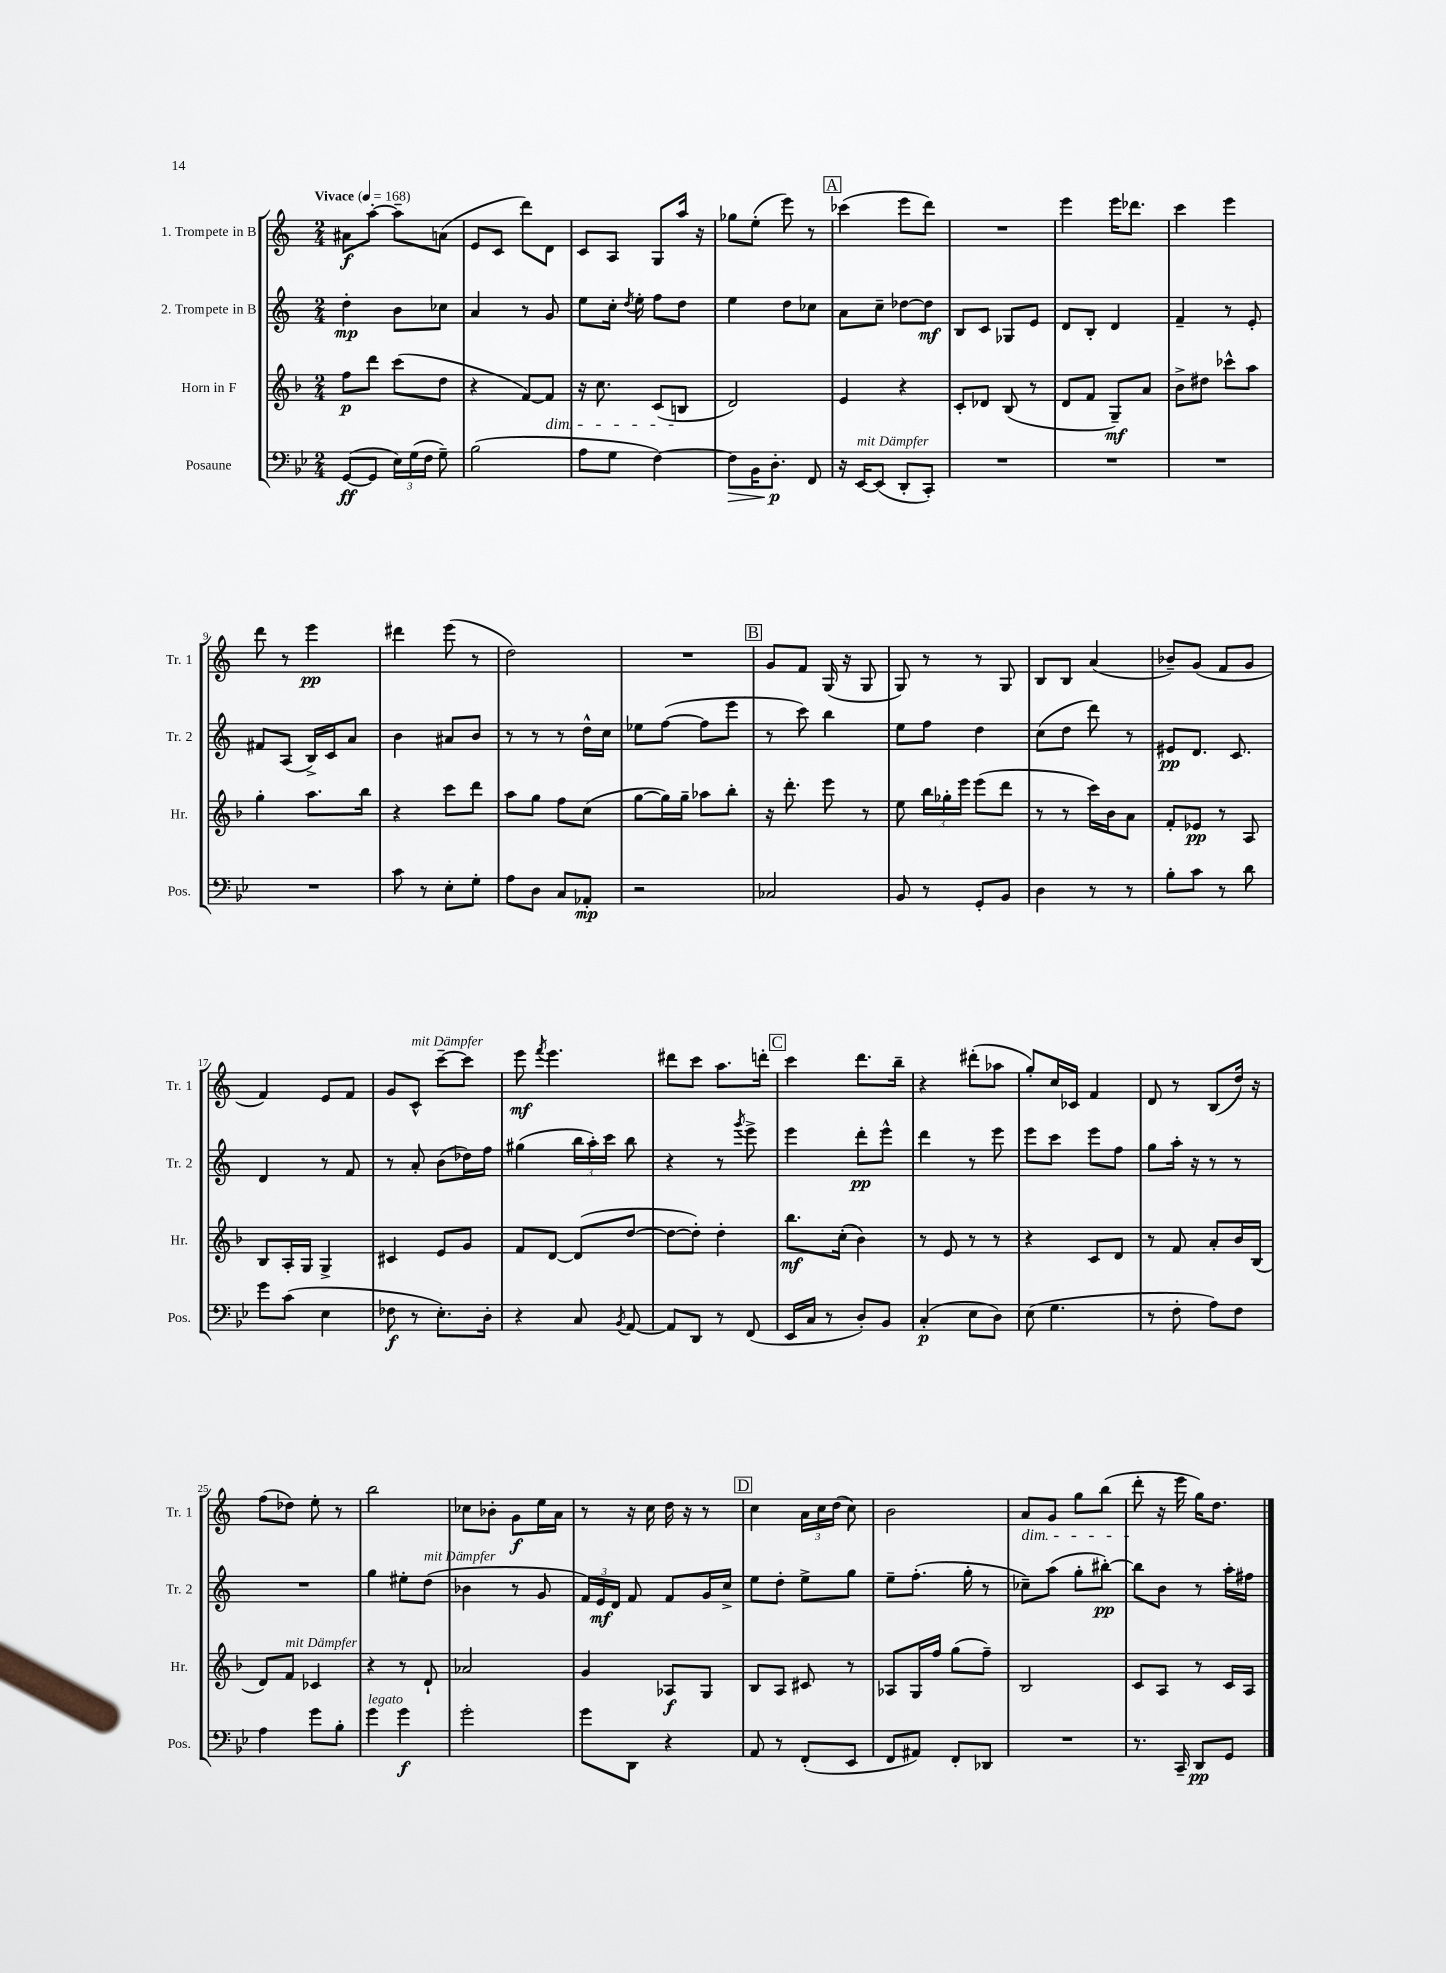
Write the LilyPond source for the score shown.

<<
\new StaffGroup <<
\new Staff = "s0" \with { instrumentName = "1. Trompete in B" shortInstrumentName = "Tr. 1" } {
    \clef treble \key c \major \numericTimeSignature \time 2/4 \tempo "Vivace" 4 = 168
    \autoBeamOff ais'8[\f a''8]~-. a''8[-- a'8]( |
    e'8[ c'8] d'''8[) d'8] |
    c'8[ a8] g8[ a''16] r16 |
    ges''8[ e''8]-.( e'''8) r8 |
    \mark \markup { \box "A" } ces'''4( e'''8[ d'''8]) |
    R2 |
    e'''4 e'''16[ des'''8.] |
    c'''4 e'''4 |
    d'''8 r8 e'''4\pp |
    dis'''4 e'''8( r8 |
    d''2) |
    R2 |
    \mark \markup { \box "B" } g'8[ f'8] g16( r16 g8 |
    g8) r8 r8 g8 |
    b8[ b8] a'4( |
    bes'8[--) g'8]( f'8[ g'8] |
    f'4) e'8[ f'8] |
    g'8[ c'8]-^^\markup { \italic "mit Dämpfer" } c'''8[~-- c'''8] |
    e'''8\mf \acciaccatura { f'''8 } e'''4. |
    dis'''8[ c'''8] a''8.[ d'''16]-. |
    \mark \markup { \box "C" } c'''4 d'''8.[ b''16]-- |
    r4 dis'''8[-.( aes''8] |
    g''8[-.) c''16 ces'16] f'4 |
    d'8 r8 b8[( d''16]) r16 |
    f''8[( des''8]) e''8-. r8 |
    b''2 |
    ces''8[ bes'8]-. g'8[\f e''16 a'16] |
    r8 r16 c''16 d''16 r16 r8 |
    \mark \markup { \box "D" } c''4 \tuplet 3/2 { a'16[ c''16 d''16]( } c''8) |
    b'2 |
    a'8[\dim g'8] g''8[ b''8]( |
    d'''8-.\! r16 e'''16 g''16[) d''8.] \bar "|." |
}
\new Staff = "s1" \with { instrumentName = "2. Trompete in B" shortInstrumentName = "Tr. 2" } {
    \clef treble \key c \major \numericTimeSignature \time 2/4
    \autoBeamOff d''4-.\mp b'8[ ces''8] |
    a'4 r8 g'8 |
    e''8[ c''16]-. \acciaccatura { d''8 } e''16-. f''8[ d''8] |
    e''4 d''8[ ces''8] |
    \mark \markup { \box "A" } a'8[ c''8]-- des''8[~ des''8]\mf |
    b8[ c'8] ges8[ e'8] |
    d'8[ b8]-. d'4 |
    f'4-- r8 e'8-. |
    fis'8[ a8]( b16[->) c'16 a'8] |
    b'4 ais'8[ b'8] |
    r8 r8 r8 d''16[-^ c''16] |
    ees''8[ f''8]~( f''8[ e'''8] |
    \mark \markup { \box "B" } r8 c'''8) b''4 |
    e''8[ f''8] d''4 |
    c''8[( d''8] d'''8) r8 |
    eis'8[\pp d'8.] c'8. |
    d'4 r8 f'8 |
    r8 a'8-. b'8[( des''16) f''16] |
    gis''4( \tuplet 3/2 { b''16[ a''16-.) c'''16] } b''8 |
    r4 r8 \acciaccatura { g'''8 } e'''8-> |
    \mark \markup { \box "C" } e'''4 d'''8[-.\pp e'''8]-^ |
    d'''4 r8 e'''8 |
    e'''8[ c'''8] e'''8[ f''8] |
    g''8[ a''16]-. r16 r8 r8 |
    R2 |
    g''4 eis''8[-. d''8]^\markup { \italic "mit Dämpfer" }( |
    bes'4 r8 g'8 |
    \tuplet 3/2 { f'16[) e'16\mf d'16] } f'8 f'8[ g'16 c''16]-> |
    \mark \markup { \box "D" } e''8[ d''8]-. e''8[-> g''8] |
    e''8[-- f''8.]-.( g''16-. r8 |
    ces''8[--) a''8]( g''8[-. bis''8]~-.\pp) |
    bis''8[ b'8] r8 a''16[-. fis''16] \bar "|." |
}
\new Staff = "s2" \with { instrumentName = "Horn in F" shortInstrumentName = "Hr." } {
    \clef treble \key f \major \numericTimeSignature \time 2/4
    \autoBeamOff f''8[\p d'''8] c'''8[( d''8] |
    r4 f'8[~) f'8]\dim |
    r16 c''8. c'8[( b8]\! |
    d'2) |
    \mark \markup { \box "A" } e'4 r4 |
    c'8[-. des'8] bes8( r8 |
    d'8[ f'8] g8[--\mf) a'8] |
    bes'8[-> dis''8] ces'''8[-^ a''8] |
    g''4-. a''8.[ bes''16] |
    r4 c'''8[ d'''8] |
    a''8[ g''8] f''8[ c''8]( |
    g''8[~ g''16) g''16]-- aes''8[ bes''8]-. |
    \mark \markup { \box "B" } r16 d'''8.-. e'''8 r8 |
    e''8 \tuplet 3/2 { bes''16[ ges''16-. e'''16] } e'''8[( d'''8] |
    r8 r8 c'''16[) bes'16 a'8] |
    f'8[-. ees'8]\pp r8 a8 |
    bes8[ a16-. g16] g4-> |
    cis'4 e'8[ g'8] |
    f'8[ d'8]~ d'8[( d''8]~ |
    d''8[~ d''8]-.) d''4-. |
    \mark \markup { \box "C" } bes''8.[\mf c''16]-.( bes'4) |
    r8 e'8 r8 r8 |
    r4 c'8[ d'8] |
    r8 f'8 a'8[-. bes'16 bes16]( |
    d'8[) f'8]^\markup { \italic "mit Dämpfer" } ces'4 |
    r4 r8 d'8-! |
    aes'2 |
    g'4 aes8[\f g8] |
    \mark \markup { \box "D" } bes8[ a8] cis'8 r8 |
    aes8[ g16 f''16] g''8[( f''8]--) |
    bes2 |
    c'8[ a8] r8 c'16[ a16] \bar "|." |
}
\new Staff = "s3" \with { instrumentName = "Posaune" shortInstrumentName = "Pos." } {
    \clef bass \key bes \major \numericTimeSignature \time 2/4
    \autoBeamOff g,8[~\ff( g,8] \tuplet 3/2 { ees16[) g16( f16] } g8--) |
    bes2( |
    a8[ g8] f4~) |
    f8[\> bes,16 d8.]-.\p\! f,8 |
    \mark \markup { \box "A" } r16 ees,16[~^\markup { \italic "mit Dämpfer" } ees,8]( d,8[-. c,8]-.) |
    R2 |
    R2 |
    R2 |
    R2 |
    c'8 r8 ees8[-. g8]-. |
    a8[ d8] c8[ aes,8]-.\mp |
    r2 |
    \mark \markup { \box "B" } ces2 |
    bes,8 r8 g,8[-. bes,8] |
    d4 r8 r8 |
    bes8[-. c'8] r8 d'8 |
    g'8[ c'8]( ees4 |
    fes8\f r8 ees8.[-.) d16]-. |
    r4 c8 \acciaccatura { bes,8 } a,8~ |
    a,8[ d,8] r8 f,8( |
    \mark \markup { \box "C" } ees,16[ c16] r8 d8[-.) bes,8] |
    c4-.\p( ees8[ d8]) |
    ees8( g4. |
    r8 f8-. a8[) f8] |
    a4 g'8[ bes8]-. |
    g'4^\markup { \italic "legato" } g'4\f |
    g'2-. |
    g'8[ d,8] r4 |
    \mark \markup { \box "D" } a,8 r8 f,8[-.( ees,8] |
    f,8[ ais,8]) f,8[-. des,8] |
    R2 |
    r8. c,16-- d,8[\pp g,8] \bar "|." |
}
>>
>>
